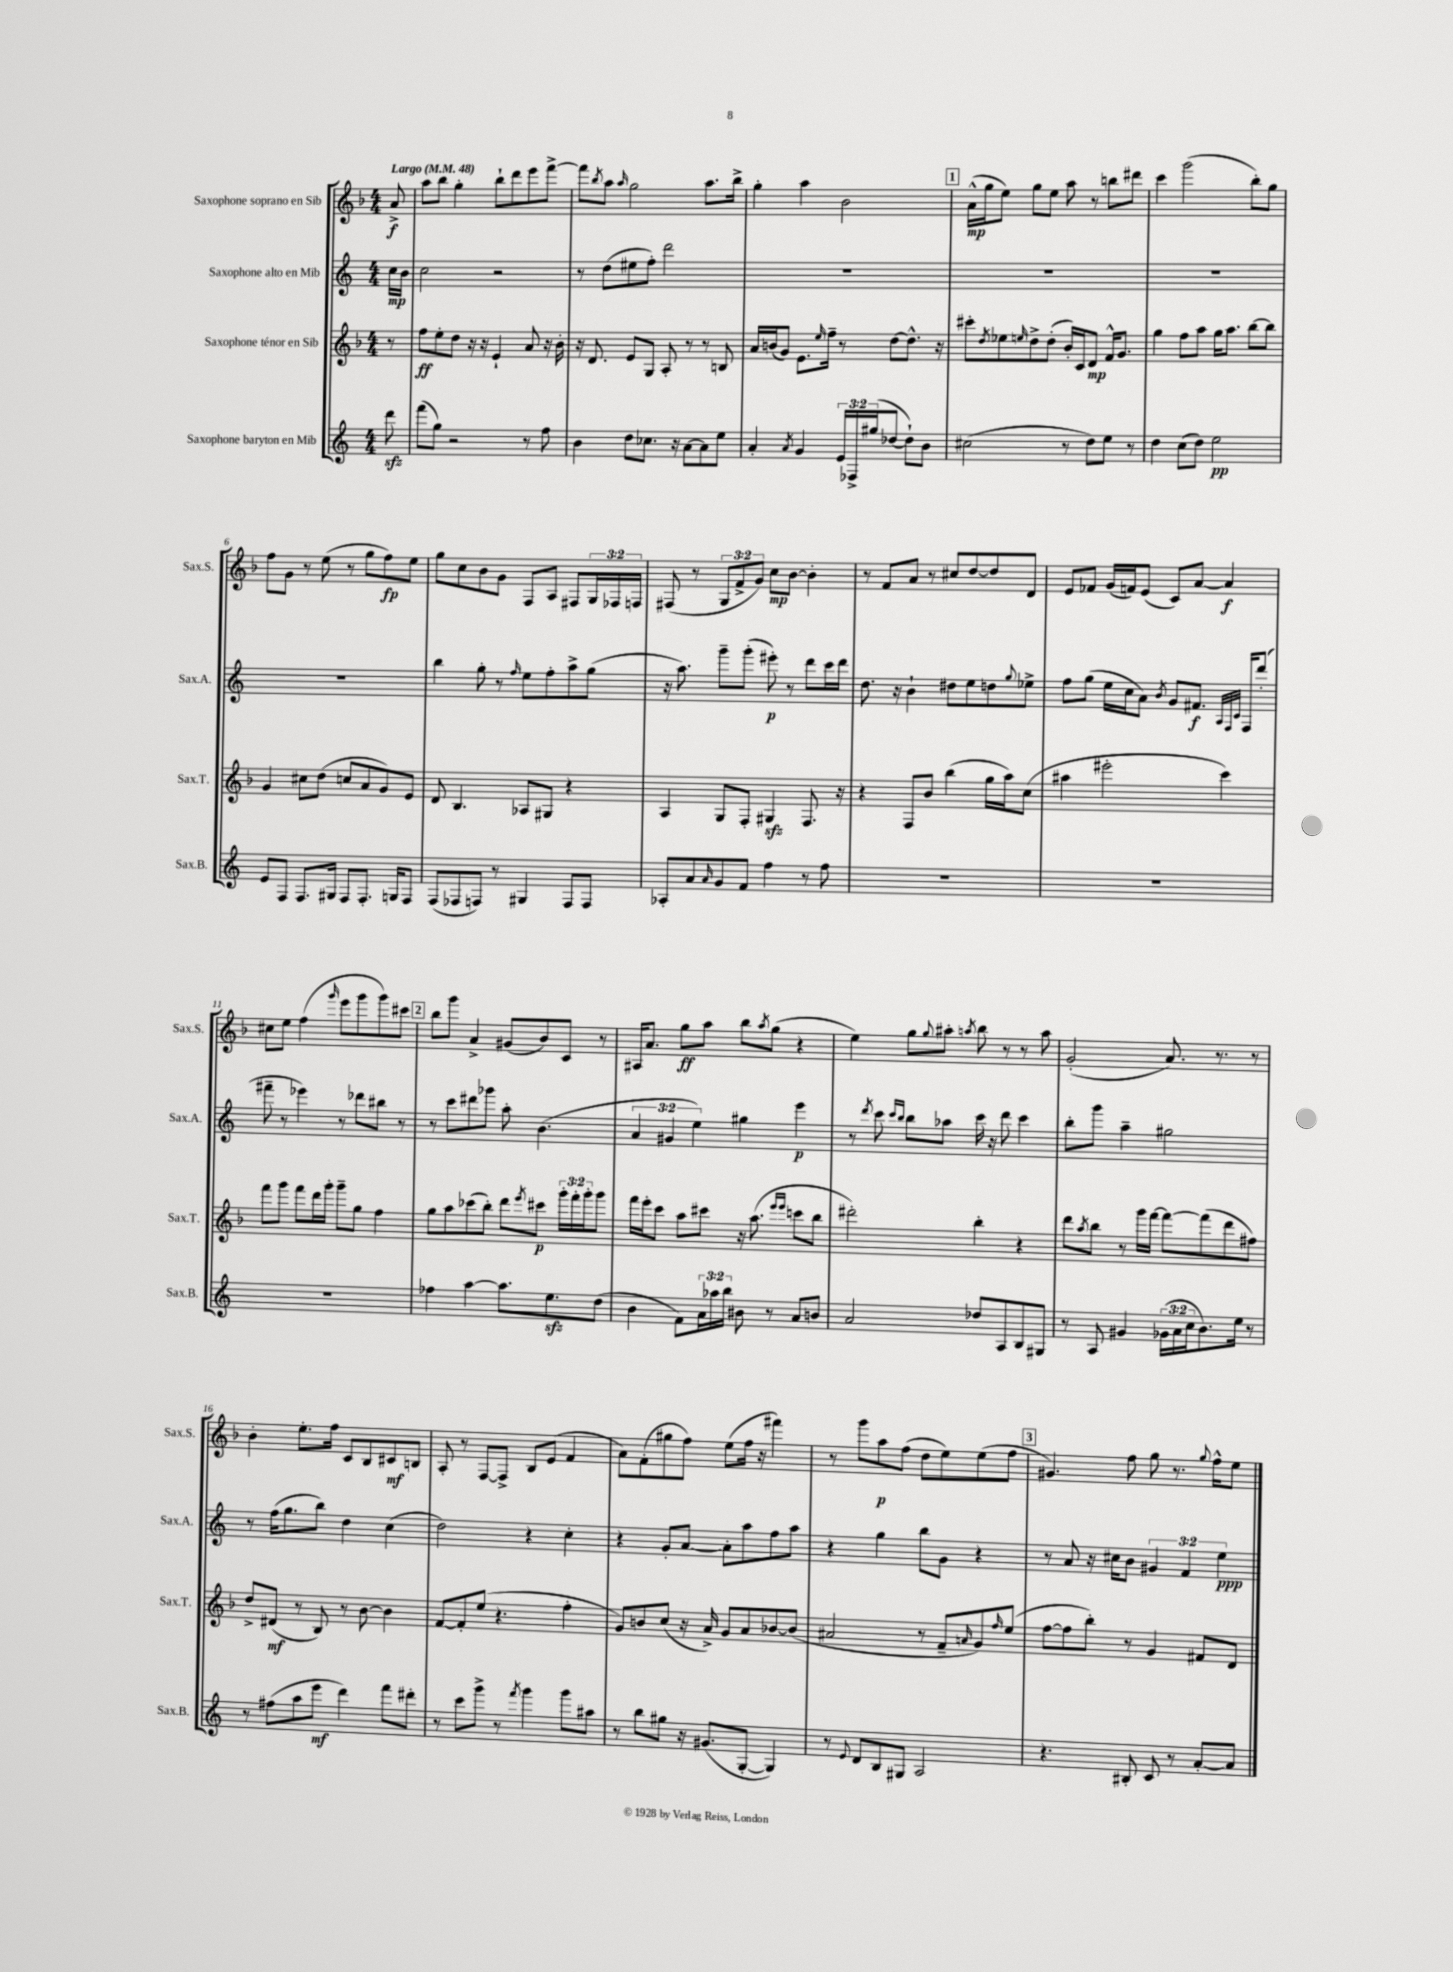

**kern	**kern	**kern	**kern
*staff4	*staff3	*staff2	*staff1
*clefG2	*clefG2	*clefG2	*clefG2
*k[]	*k[b-]	*k[]	*k[b-]
*M4/4	*M4/4	*M4/4	*M4/4
*MM48	*MM48	*MM48	*MM48
8ddd	8r	16cc	8a^
.	.	16b	.
=	=	=	=
(8fff	8ff	2cc	8aa
8gg)	8ee'	.	8bb-
2r	8dd	.	4gg'
.	16r	.	.
.	16r	.	.
.	4e`	2r	8bb-`
.	.	.	8ddd
8r	8a	.	8eee
8ff	16r	.	[8fff^
.	16b-'	.	.
=	=	=	=
4b	16r	8r	8fff]
.	8.d	.	.
.	.	.	8qbb-
.	.	(8dd	8aa
.	.	.	16qqaa
8dd	8e	8ee#	2gg
8.cc-	8G	8ff')	.
.	8A'	2ddd	.
16r	.	.	.
[8a	8r	.	.
8a]	8r	.	8.aa
8ee	8B	.	.
.	.	.	16bb-^
=	=	=	=
4a'	16a	1r	4gg'
.	(16b	.	.
.	8g)	.	.
8qa	.	.	.
4g	8.e	.	4aa
.	16qqee	.	.
.	16ff~	.	.
24e	8r	.	2b-
24F-^	.	.	.
(24gg#	.	.	.
[8dd-	[8dd	.	.
8dd-`])	8.dd^^]	.	.
8b	.	.	.
.	16r	.	.
=	=	=	=
(2cc#	8ccc#'	1r	(16a^^
.	.	.	16gg
.	8qdd	.	.
.	8ee-	.	8ee)
.	16qqee	.	.
.	8dd^	.	8gg
.	(8dd'	.	8ee
8r	16b-')	.	8aa
.	16c	.	.
8dd)	8d	.	8r
8ee	16f^^	.	8bb
.	8.g	.	.
8r	.	.	8ddd#
=	=	=	=
4dd	4gg	1r	4ccc
(8cc	8ff	.	(2ggg
8dd)	8aa	.	.
2ee	16gg	.	.
.	8.aa	.	.
.	[8bb-	.	8bb-')
.	8bb-]	.	8gg
=	=	=	=
8e	4g	1r	8ff
8F	.	.	8g
8.F	8cc#	.	8r
.	(8dd	.	(8ee
16G#	.	.	.
8F	8cc	.	8r
8.F'	8a	.	8gg
.	8g)	.	8ff)
16G	.	.	.
8F	8e	.	8ee
=	=	=	=
(8F	8d	4bb	8gg
8F-	4.B-	.	8cc
8F)	.	8gg'	8b-
8r	.	8r	8g
.	.	16qqff	.
4G#	8A-	8ee	8F
.	8G#	8ff'	8A
8F	4r	8aa^	8F#
8F	.	(8gg	24G
.	.	.	24F-
.	.	.	24F
=	=	=	=
8A-'	4A	16r	(8F#
.	.	8.aa)	.
8a	.	.	8r
16qqa	.	.	.
8g	8G	8ggg~	12G
.	.	.	12f^
8f	8F'	(8ggg'	.
.	.	.	12g)
4ff	4G#	8eee#')	8cc
.	.	8r	[8b-
8r	8.F	8ddd	4b-']
8ff	.	16ccc	.
.	16r	16ddd	.
=	=	=	=
1r	4r	8.dd	8r
.	.	.	8f
.	.	16r	.
.	8F	4b`	8a
.	8b-	.	8r
.	(4bb-	8dd#	8cc#
.	.	8ee	[8dd
.	16gg	8dd	8dd]
.	16aa)	.	.
.	.	8qqgg	.
.	(8cc	8ee-^	8d
=	=	=	=
1r	4aa#	8ff	8e
.	.	(8gg	8f-
.	2eee#'	16ee	(16g
.	.	16cc	16f)
.	.	8a)	(8e
.	.	8qb	.
.	.	8g	8c)
.	.	8.f#	[8a
.	4ccc)	.	4a]
.	.	32qqA	.
.	.	32qqF	.
.	.	32qqc	.
.	.	16F	.
.	.	(8ddd'	.
=	=	=	=
1r	8fff	8fff#~	8cc#
.	8ggg	8r	8ee
.	8fff	4eee-)	(4ff
.	16ddd	.	.
.	16ggg'	.	.
.	.	.	16qqggg
.	8ggg~	8r	8eee
.	8gg	8ddd-	8ggg
.	4ff	8bb#	8ggg)
.	.	8r	8ccc#
=	=	=	=
4ff-	8gg	8r	8bb-
.	8aa	8ccc	8ggg
[4aa	(8ccc-	8ddd#	4a^
.	8bb-')	8ggg-	.
8.aa]	8ddd	8aa'	(8g#
.	8qeee	.	.
.	8ccc#	(4.b	8b-)
8.ee	.	.	.
.	24ggg'	.	8c
.	24fff'	.	.
.	24ggg'	.	.
(8dd	8ggg	.	8r
=	=	=	=
4b	16fff	6a	16A#
.	16eee'	.	8.a
.	8ccc	.	.
.	.	6g#	.
8f)	8aa	.	8gg
.	.	6ee)	.
24a	8ccc#	.	8aa
24aa-	.	.	.
24bb	.	.	.
8b#	16r	4gg#	8bb-
.	(8.aa	.	.
.	.	.	8qaa
8r	.	.	(8gg
.	16qqeee	.	.
.	16qqeee	.	.
8a	8ccc	4eee	4r
8b	8bb-	.	.
=	=	=	=
2a	2ddd#')	8r	4ee)
.	.	8qddd	.
.	.	8ccc	.
.	.	16qqccc	.
.	.	16qqbb	.
.	.	8bb	8gg
.	.	.	8qqgg
.	.	8aa-	8aa#'
.	.	.	8qaa
8dd-	4bb-'	16ccc	8bb-
.	.	16r	.
8A	.	8ddd	8r
8B	4r	4ccc	8r
8G#	.	.	8aa
=	=	=	=
8r	8ddd	8bb'	(2g'
.	8qaa	.	.
8A	8bb-	8ggg	.
4g#	8r	4aa~	.
.	16ggg	.	.
.	[16fff	.	.
(24g-	8fff_	2gg#	8.a)
24a	.	.	.
24cc	.	.	.
8.b)	(8fff]	.	.
.	.	.	8.r
.	8ddd	.	.
16ee	.	.	.
8r	8ff#)	.	8r
=	=	=	=
8r	8dd^	8r	4b-'
(8ff#	(8d#	(16ff	.
.	.	8.gg	.
8aa	8r	.	8.ee'
8eee	8B-)	8bb)	.
.	.	.	16ff
4ddd)	8r	4dd	8c
.	[8b-	.	8B-
8fff	4b-]	(4cc	8c#
8ddd#'	.	.	8B
=	=	=	=
8r	[8f	2dd)	8A'
8ccc	8f']	.	8r
8ggg^	(8ee	.	[8F
8r	4.r	.	8F^]
8qfff	.	.	.
4ggg	.	4r	8B-
.	.	.	(8e
8ggg	4ff'	4cc'	4f
8aa#	.	.	.
=	=	=	=
8r	8g)	4r	8a)
8bb	8b	.	(8f'
8gg#	(8cc	8g'	8gg#
16r	16r	[8a	8ff)
(8.g#	16a^)	.	.
.	8g	8a']	(8ee
[8G'	8a	8aa	16ff
.	.	.	16r
4G])	[8b-	8ff	4fff#)
.	(8b-]	8aa	.
=	=	=	=
8r	2a#	4r	8r
8qqe	.	.	.
8d	.	.	8ggg
8B	.	4gg	8aa
8G#	.	.	(8ff
2A	8r	8bb	8dd
.	8f~	8g	8ee)
.	16qqa	.	.
.	8g)	4r	(8ee
.	16qqff	.	.
.	(8ee	.	8ff
=	=	=	=
4.r	[8ff	8r	4.g#)
.	8ff]	8a	.
.	8bb-')	16r	.
.	.	16cc#	.
8B#'	8r	8b	8ff
8c	4g	6g#	8gg
8r	.	.	8.r
.	.	6f	.
[8a'	8f#	.	.
.	.	.	8qqgg
.	.	.	16ff^^
.	.	6ee	.
8a]	8d	.	8ee
==	==	==	==
*-	*-	*-	*-
